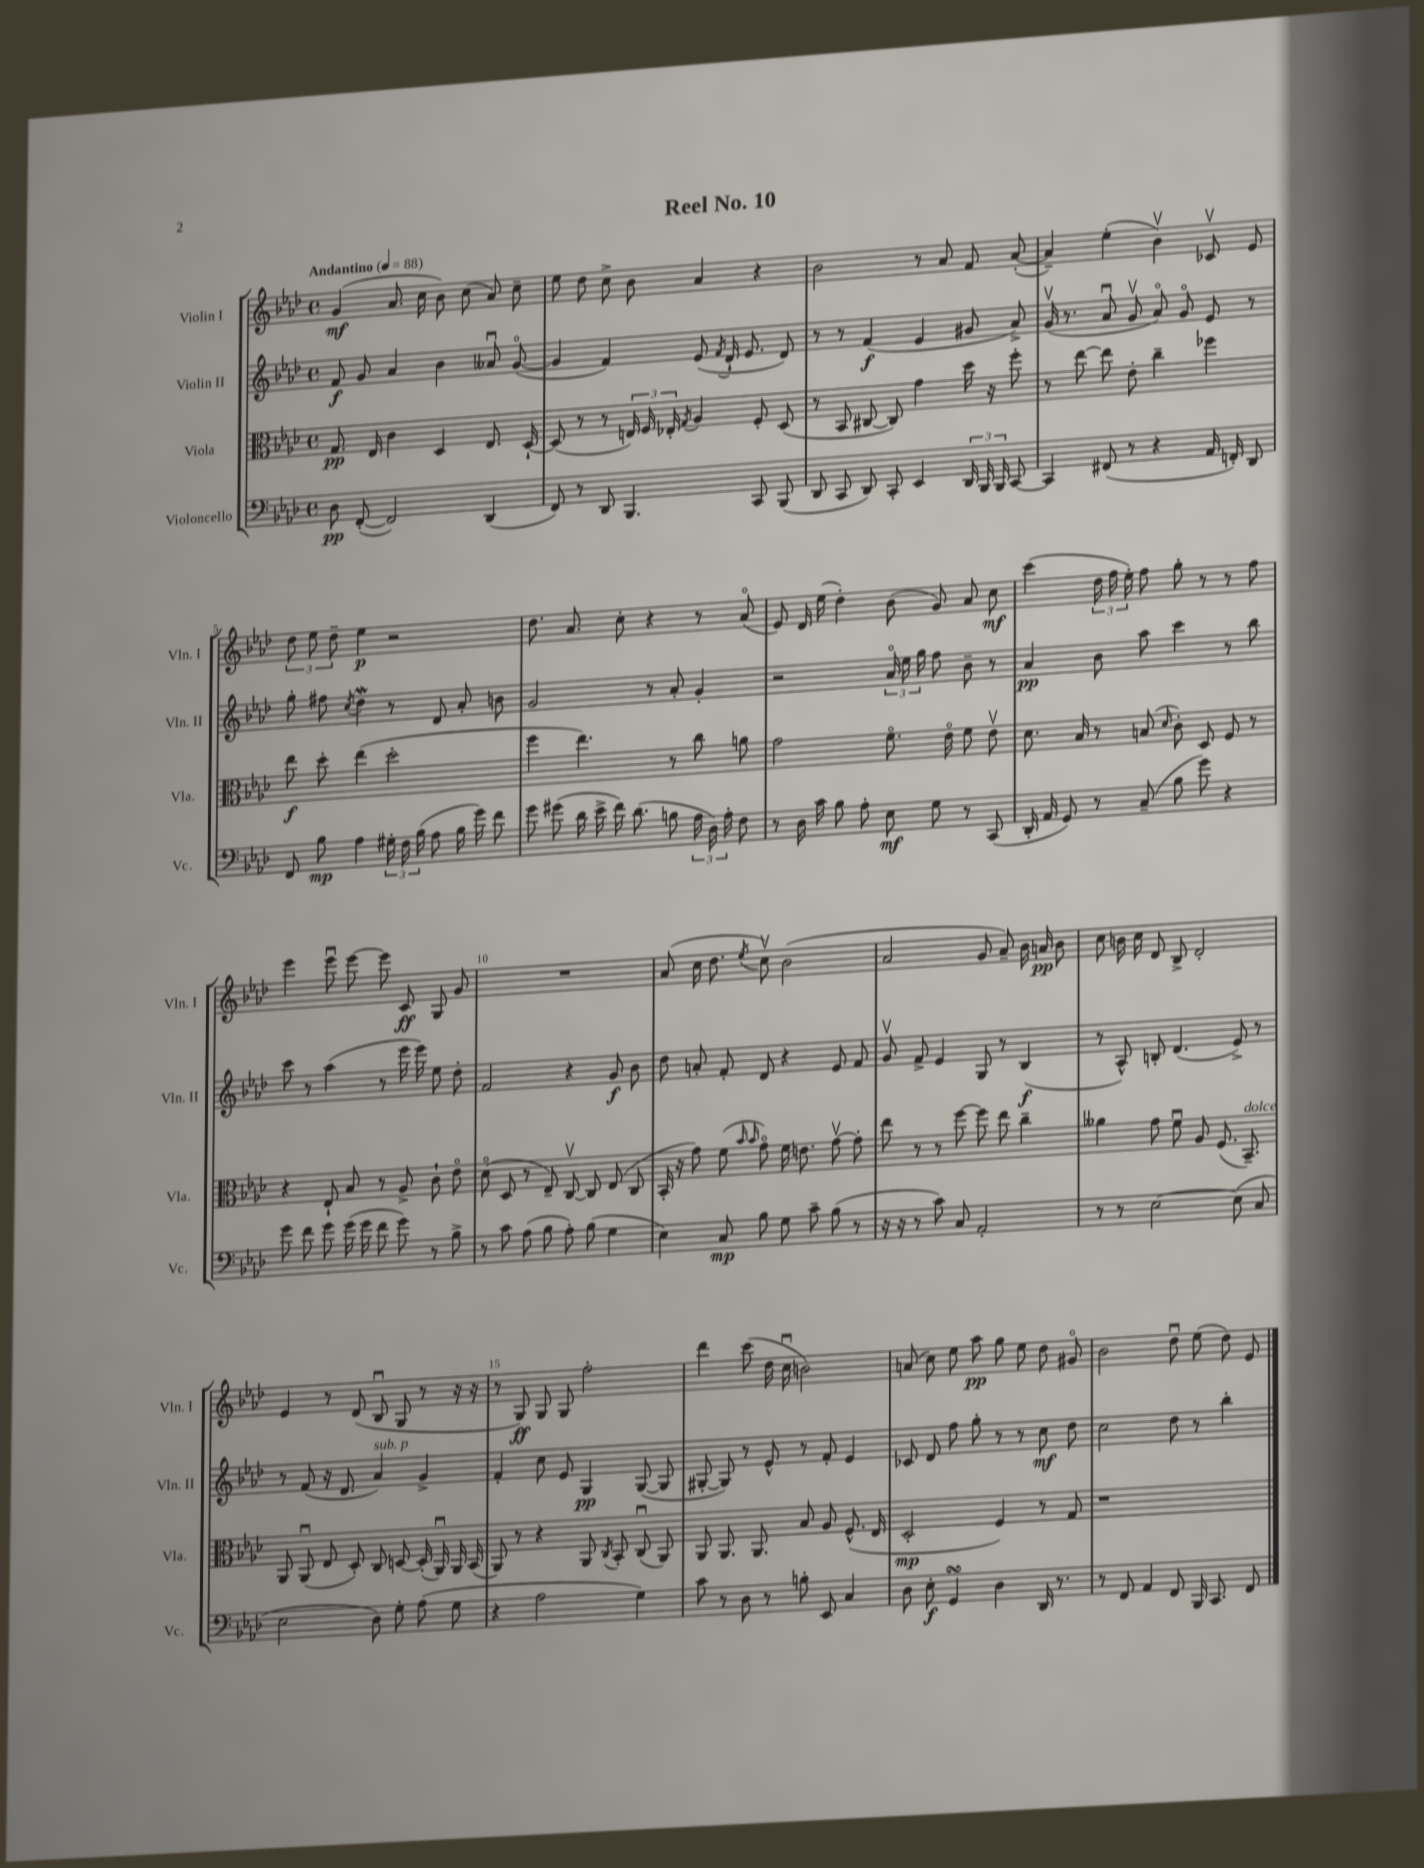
\header { title = "Reel No. 10" }
<<
\new StaffGroup <<
\new Staff = "s0" \with { instrumentName = "Violin I" shortInstrumentName = "Vln. I" } {
    \clef treble \key aes \major \defaultTimeSignature \time 4/4 \tempo "Andantino" 4 = 88
    \autoBeamOff g'4\mf( aes'8. c''16 bes'8) c''8( aes'8) c''8-- |
    ees''8 des''8 c''8-> bes'8 aes'4 r4 |
    bes'2 r8 aes'8 f'8 aes'8~-.( |
    aes'4--) ees''4-.( bes'4\upbow) ces'8\upbow ees'8 |
    \tuplet 3/2 { des''8 ees''8 des''8-- } ees''4\p r2 |
    des''8. aes'8. c''8-. r4 r8 aes'8\flageolet( |
    ees'8) des'16 ees''16( des''4-.) bes'8( g'8) aes'8 c''8\mf |
    c'''4( \tuplet 3/2 { des''16 f''16 ees''16-.) } f''8 g''8-. r8 r8 f''8 |
    ees'''4 ees'''8\downbow ees'''8~ ees'''8 c'8\ff g8 g'8 |
    R1 |
    aes'8( c''16 des''8. \acciaccatura { ees''8 } c''8\upbow) bes'2( |
    aes'2 g'8 aes'8--) bes'16 a'16\pp bes'8 |
    c''8 b'16 c''16 des'8 bes8-> des'2-. |
    ees'4 r8 des'8( bes8\downbow g8 r8 r16 r16 |
    r8 g8\ff) g8 g8 f''2-. |
    des'''4 c'''8( des''16 c''16\downbow b'2) |
    a'8( c''8) ees''8 aes''8\pp g''8 ees''8 des''8 gis'8\flageolet |
    bes'2 des''8\downbow ees''8( des''8) ees'8 \bar "|." |
}
\new Staff = "s1" \with { instrumentName = "Violin II" shortInstrumentName = "Vln. II" } {
    \clef treble \key aes \major \defaultTimeSignature \time 4/4
    \autoBeamOff f'8\f g'8 aes'4 bes'4 aeses'8\downbow g'8~\flageolet( |
    g'4 f'4) ees'8( \acciaccatura { f'8 } des'16-! ees'8. des'8) |
    r8 r8 f'4\f( ees'4 gis'8 aes'8->) |
    g'16\upbow( r8. aes'8\downbow g'8\upbow aes'8\flageolet) g'8\flageolet ees'8 r8 |
    g''8-. fis''8 \acciaccatura { c''8 } des''4\mordent r8 des'8 aes'8-. b'8 |
    g'2 r8 aes'8-. g'4-. |
    r2 \tuplet 3/2 { aes'16\flageolet ees''16 g''16 } f''8 bes'8-- r8 |
    aes'4\pp bes'8 aes''8 c'''4 r8 bes''8 |
    c'''8 r8 aes''4( r8 ees'''16 ees'''16) ees''8 des''8-. |
    f'2 r4 g'8\f bes'8 |
    des''8 a'8-. f'8-. des'8 r4 ees'8 f'8 |
    g'8\upbow f'8-> ees'4 g8 r8 bes4\f( |
    r8 aes8-^) b8-. des'4.( ees'8->) r8 |
    r8 f'8( r16 des'8. aes'4^\markup { \italic "sub. p" }) g'4-> |
    f'4-. c''8 ees'8 g4\pp g8~( g8 |
    gis8~-. gis8) r8 ees'8-^ r8 f'8-. ees'4 |
    ces'8 des'8 f''8 g''8-. r8 r8 c''8\mf des''8 |
    c''2 des''8 r8 bes''4-. \bar "|." |
}
\new Staff = "s2" \with { instrumentName = "Viola" shortInstrumentName = "Vla." } {
    \clef alto \key aes \major \defaultTimeSignature \time 4/4
    \autoBeamOff g8.\pp ees16 c'4 des4 ees8. des16~-! |
    des8( r8 r8 \tuplet 3/2 { e16) f16 ees16-. } \acciaccatura { g8 } aes4 f8-. des8( |
    r8 bes,8 cis8~ cis8) g'4 des''16 r16 f''8-. |
    r8 ees''8~ ees''8 ees'8-. c''4-- fes''4 |
    ees''8\f des''8-. ees''4( des''2-. |
    f''4 ees''4.) r8 c''8 a'8 |
    g'2 f'8.\flageolet ees'16\flageolet f'8 ees'8\upbow |
    des'8. bes16 r8 b8( \grace { des'16 } c'8-.) des8 f8 r8 |
    r4 ees8-! bes8 r8 aes8-> c'8-! ees'8\flageolet |
    des'8\flageolet( des8 r8 ees8--) c8~\upbow c8 ees8( c8 |
    bes,16-. r16 g'8) f'8( \grace { bes'16 bes'16 } g'8\flageolet) f'16 e'8. g'8~\upbow g'8-. |
    ees''8 r8 r8 f''8~ f''8 ees''8 c''4-- |
    aeses'4 g'8 f'8\downbow aes8 f8.( bes,8.--^\markup { \italic "dolce" }) |
    aes,8 aes,8\downbow( ees8 des8-.) c8 d8~ d16-.( aes,16\downbow) aes,16 bes,16( |
    aes,8) r8 r4 aes,8 \acciaccatura { c8 } bes,8-. c8\downbow( aes,8) |
    aes,8 aes,8. aes,8. bes8 aes8 f8.-^( ees16 |
    des2-.\mp f4) r8 g8 |
    r1 \bar "|." |
}
\new Staff = "s3" \with { instrumentName = "Violoncello" shortInstrumentName = "Vc." } {
    \clef bass \key aes \major \defaultTimeSignature \time 4/4
    \autoBeamOff des8\pp f,8~-.( f,2) des,4( |
    f,8) r8 des,8 bes,,4. c,8 bes,,8( |
    des,8 c,8 des,8) c,8-. ees,4 \tuplet 3/2 { des,16 bes,,16 bes,,16 } c,8~ |
    c,4 fis,8( r8 r4 aes,16 f,16-.) des,8 |
    f,8 bes8\mp aes4 \tuplet 3/2 { gis16-. f16 bes16( } aes8 bes16 g'16) f'8 |
    g'8 gis'8( des'16 ees'16-> f'16) des'8.( b8 \tuplet 3/2 { aes16 des16) aes16-. } f8 |
    r8 des16 c'16 bes8 aes8-. ees8\mf g8 r8 c,8( |
    des,16-. aes,16 g,8) r8 c8--( bes8 g'8) r4 |
    g'8 f'8 g'8 g'16( g'16 f'8 g'8) r8 bes8-> |
    r8 c'8 aes8( bes8 aes8-.) bes8( g4 |
    ees4) c8\mp bes8 g8 c'8-- bes8( r8 |
    r16 r16 r8 c'8) c8 aes,2-. |
    r8 r8 ees2~ ees8( c8 |
    ees2 des8) g8-. aes8( g8 |
    r4 aes2 g4) |
    c'8 r8 des8 r8 b8-. ees,8 c4 |
    des8 ees8-.\f g,4\turn des4 des,16 r8. |
    r8 f,8 aes,4 f,8 bes,,16 c,8. f,8 \bar "|." |
}
>>
>>
\layout { \context { \Score \override BarNumber.break-visibility = ##(#f #t #t) barNumberVisibility = #(every-nth-bar-number-visible 5) } }
